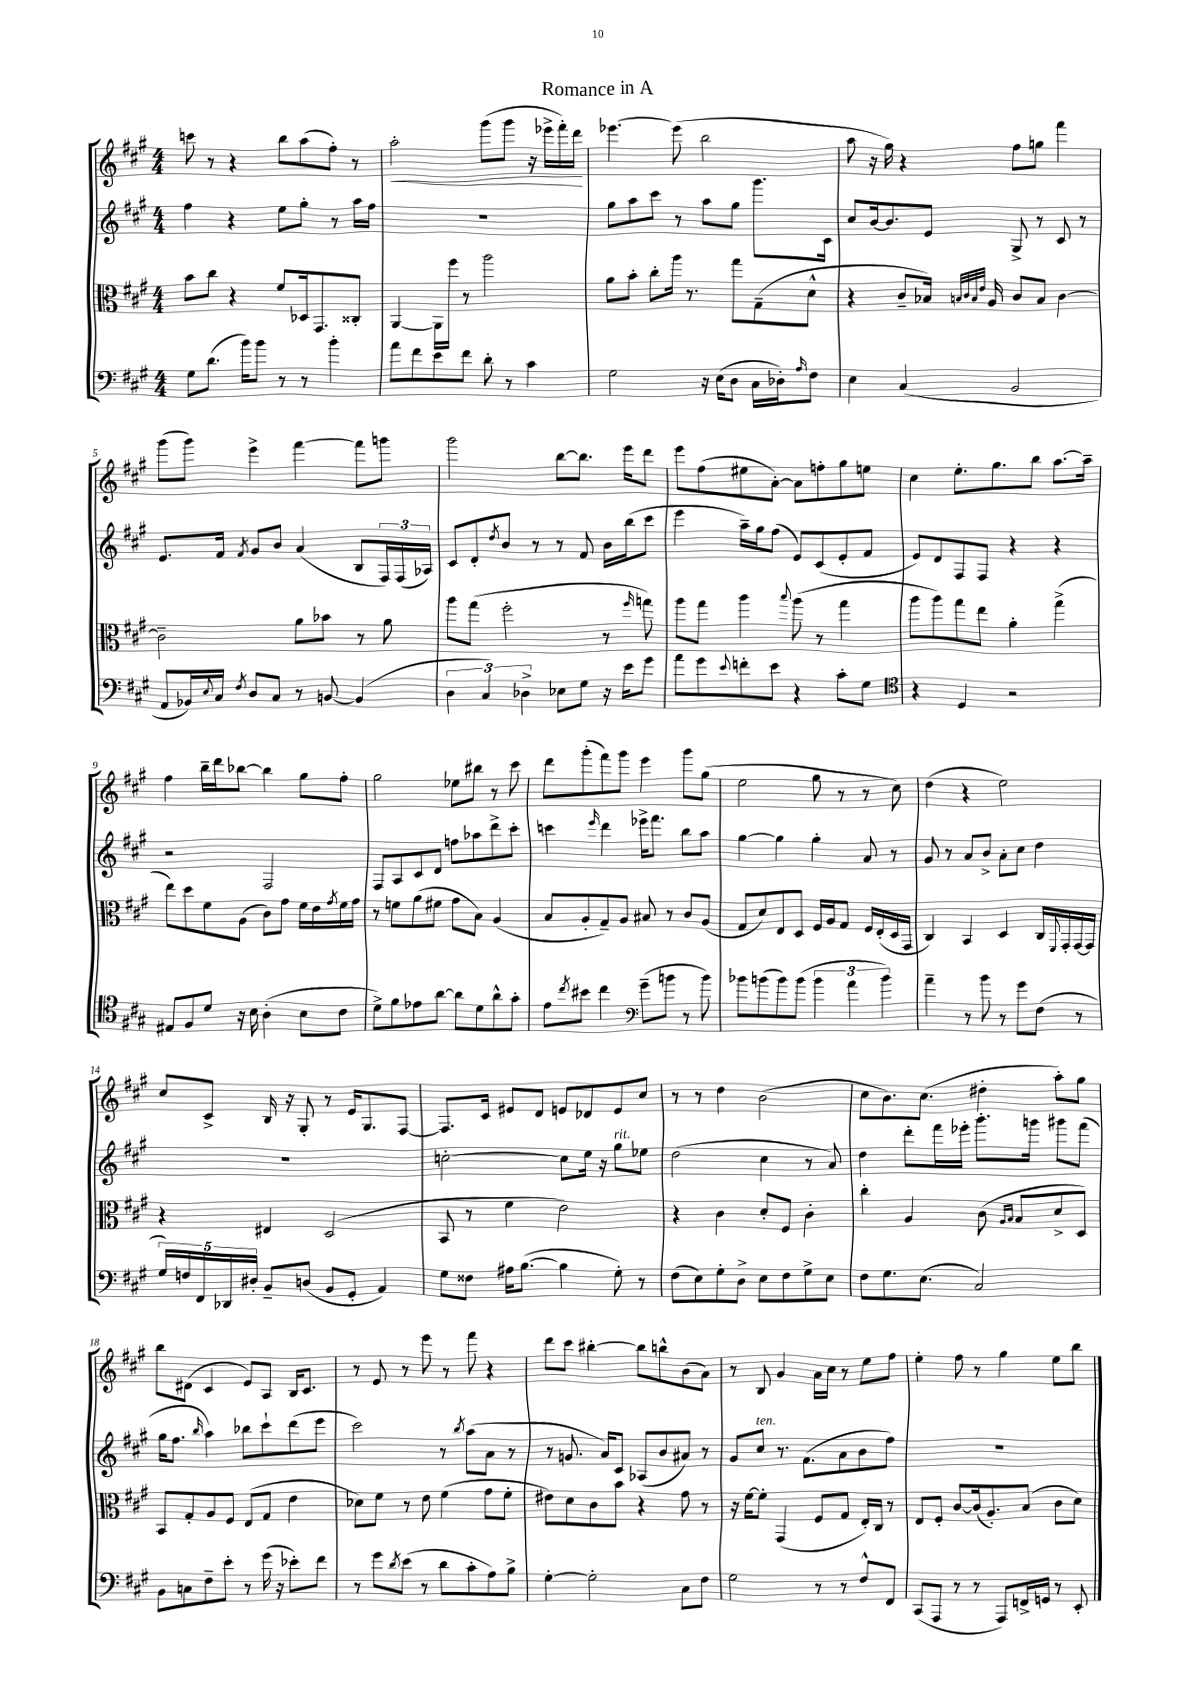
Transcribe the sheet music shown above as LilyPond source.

\header { title = "Romance in A" }
<<
\new StaffGroup <<
\new Staff = "s0" {
    \clef treble \key a \major \numericTimeSignature \time 4/4
    c'''8 r8 r4 b''8 a''8( fis''8-.) r8 |
    a''2-.\< gis'''8( gis'''8 r16 ees'''16-> fis'''16-.) d'''16\! |
    ees'''4.~ ees'''8( b''2 |
    a''8 r16 gis''16) r4 fis''8 g''8 fis'''4 |
    gis'''8( gis'''8) e'''4-> fis'''4~ fis'''8 g'''8 |
    gis'''2 b''8~ b''8. e'''16 d'''8 |
    e'''8 fis''8( eis''8 a'8~-.) a'8 f''8-. gis''8 e''8 |
    cis''4 e''8.-. gis''8. b''8 a''8.~ a''16-- |
    fis''4 b''16-- d'''16 bes''8~ bes''4 gis''8 fis''8-. |
    gis''2 ees''8 bis''8 r8 cis'''8 |
    d'''8 gis'''8-.( fis'''8) gis'''8 e'''4 gis'''8 gis''8( |
    e''2 gis''8 r8 r8 cis''8) |
    d''4( r4 e''2) |
    cis''8 cis'8-> b16 r16 gis8-. r8 e'16 gis8. fis8~ |
    fis8. cis'16 eis'8 d'8 e'8 des'8 e'8 cis''8 |
    r8 r8 d''4 b'2( |
    cis''8 b'8.) cis''8.( dis''4-. a''8-.) gis''8 |
    b''8 dis'8( cis'4 e'8) a8 b16 cis'8. |
    r8 e'8 r8 e'''8 r8 fis'''8 r4 |
    d'''8 cis'''8 bis''4~-. bis''8 b''8-^ b'8( a'8) |
    r8 b8 gis'4 a'16 cis''16 r8 e''8 fis''8 |
    e''4-. fis''8 r8 gis''4 e''8 b''8 \bar "|." |
}
\new Staff = "s1" {
    \clef treble \key a \major \numericTimeSignature \time 4/4
    fis''4 r4 e''8 gis''8-. r8 a''16 fis''16 |
    R1 |
    gis''8 a''8 cis'''8 r8 a''8 gis''8 gis'''8. cis'16 |
    cis''8 b'16~ b'8. e'8 gis8-> r8 cis'8 r8 |
    e'8. fis'16 \acciaccatura { fis'8 } gis'8 b'8 a'4( b8 \tuplet 3/2 { fis16) fis16( aes16) } |
    cis'8 d'8-. \acciaccatura { d''8 } b'8 r8 r8 fis'8 b'16 b''16( cis'''8 |
    e'''4 a''16--) gis''16 fis''8( e'8) cis'8( e'8-. fis'8 |
    e'8) d'8 fis8 fis8 r4 r4 |
    r2 fis2 |
    fis8 a8 cis'8 d'8 f''8 aes''8 d'''8-> cis'''8-. |
    c'''4 \grace { e'''16 } d'''4 ees'''16-> fis'''8. b''8 a''8 |
    gis''4~ gis''4 gis''4-. a'8 r8 |
    gis'8 r8 a'8 b'8-> a'8-. cis''8 d''4 |
    R1 |
    c''2~-. c''8 e''16 r16 gis''8^\markup { \italic "rit." } ees''8 |
    d''2( cis''4 r8 a'8) |
    d''4 d'''8-. fis'''16 ees'''16-. gis'''8.-. g'''16 gis'''8 fis'''8( |
    gis''16 fis''8. \grace { b''16 } a''4) bes''8 cis'''8-! d'''8( e'''8 |
    cis'''2) r8 \acciaccatura { b''8 } a''8( a'8 r8 |
    r8 g'8. a'16) cis'8 aes8( b'8 ais'8) r8 |
    gis'8 cis''8^\markup { \italic "ten." } r8. fis'8.( a'8 b'8 fis''8) |
    R1 \bar "|." |
}
\new Staff = "s2" {
    \clef alto \key a \major \numericTimeSignature \time 4/4
    b'8 cis''8 r4 fis'8 des16 gis,8. cisis8-. |
    a,4~ a,16 fis''16 r8 a''2 |
    a'8 b'8-. cis''8-. a''16 r8. gis''8 gis8--( d'8-^ |
    r4 cis'8-- bes16) \grace { b32 cis'32 b32 e'32 } a16 cis'8 b8 cis'4~ |
    cis'2-- a'8 bes'8 r8 a'8 |
    a''8 gis''8( fis''2-. r8 \grace { fis''16 } g''8) |
    a''8 gis''8 a''4 \appoggiatura { b''8 } a''8( r8 gis''4 |
    a''8 a''8) gis''8 e''8 a'4-. gis''4->( |
    e''8) d''8 fis'8 a8( cis'8) gis'8 fis'16 e'16 \acciaccatura { gis'8 } fis'16 gis'16 |
    r8 f'8 a'8( fis'8 gis'8 b8) a4( |
    b8 a8-. gis8--) a8 bis8 r8 cis'8 a8( |
    gis8 d'8) e8 d8 fis16 a16 gis8 fis16 e16-.( d16 gis,16 |
    cis4) b,4 d4 cis16 \appoggiatura { fis,8 } gis,16-. gis,16~ gis,16 |
    r4 eis4 d2( |
    b,8 r8 fis'4 e'2) |
    r4 cis'4 d'8-. fis8 cis'4-. |
    cis''4-. a4 cis'8( \grace { a16 b16 } b8 d'8-> d8) |
    b,8 gis8-. a8 fis8 e8( gis8 e'4 |
    des'8) fis'8 r8 e'8 fis'4( gis'8 fis'8-. |
    eis'8) d'8 cis'8 b'8 r4 gis'8 r8 |
    r16 fis'16~ fis'8-. gis,4( fis8 gis8 e16-.) cis16 r8 |
    e8 fis8-. cis'8~ cis'16( a8.-.) b8( cis'8 d'8) \bar "|." |
}
\new Staff = "s3" {
    \clef bass \key a \major \numericTimeSignature \time 4/4
    gis8 d'8.( b'16) b'8 r8 r8 b'4-. |
    a'8 fis'8 e'8 fis'8 d'8-. r8 cis'4 |
    gis2 r16 e16( d8 cis16 des16-.) \grace { a16 } fis8 |
    e4 cis4( b,2 |
    a,8 bes,16) \appoggiatura { e8 } cis16 \acciaccatura { fis8 } d8 cis8 r8 b,8~ b,4( |
    \tuplet 3/2 { d4 cis4) des4-> } ees8 gis8 r16 e'16 gis'8 |
    a'8 gis'8 \appoggiatura { e'8 } f'8-. e'8 r4 cis'8-. gis8 |
    \clef tenor r4 d4 r2 |
    eis8 fis8 d'8 r16 b16 a4-.( b8 cis'8 |
    d'8->) fis'8 ees'8 a'8~ a'8 d'8 a'8-^ gis'8-. |
    e'8 \acciaccatura { cis''8 } bis'8 cis''4 \clef bass gis'8--( b'8 r8 b'8) |
    bes'8 b'8( b'8) b'8( \tuplet 3/2 { b'4 a'4 b'4) } |
    a'4-- r8 b'8 r8 gis'8 fis8( r8 |
    \tuplet 5/4 { gis16) f16 fis,16 des,16 dis16-. } b,8-- d8( b,8 gis,8-. a,4) |
    gis8 fisis8 ais16 b8.~( b4 gis8-.) r8 |
    fis8( e8) gis8-. d8-> e8 fis8 gis8-> e8 |
    fis8 gis8. e8.( cis2) |
    b,8 c8 fis8-- e'8-. r8 gis'16( r16 ees'8-.) fis'8 |
    r8 gis'8 \acciaccatura { d'8 } e'8( r8 d'8 cis'8-. a8) b8-> |
    gis4~-. gis2-. cis8 fis8 |
    gis2 r8 r8 fis8-^ fis,8 |
    cis,8( a,,8 r8 r8 a,,8) f,16-> g,16 r8 e,8-. \bar "|." |
}
>>
>>
